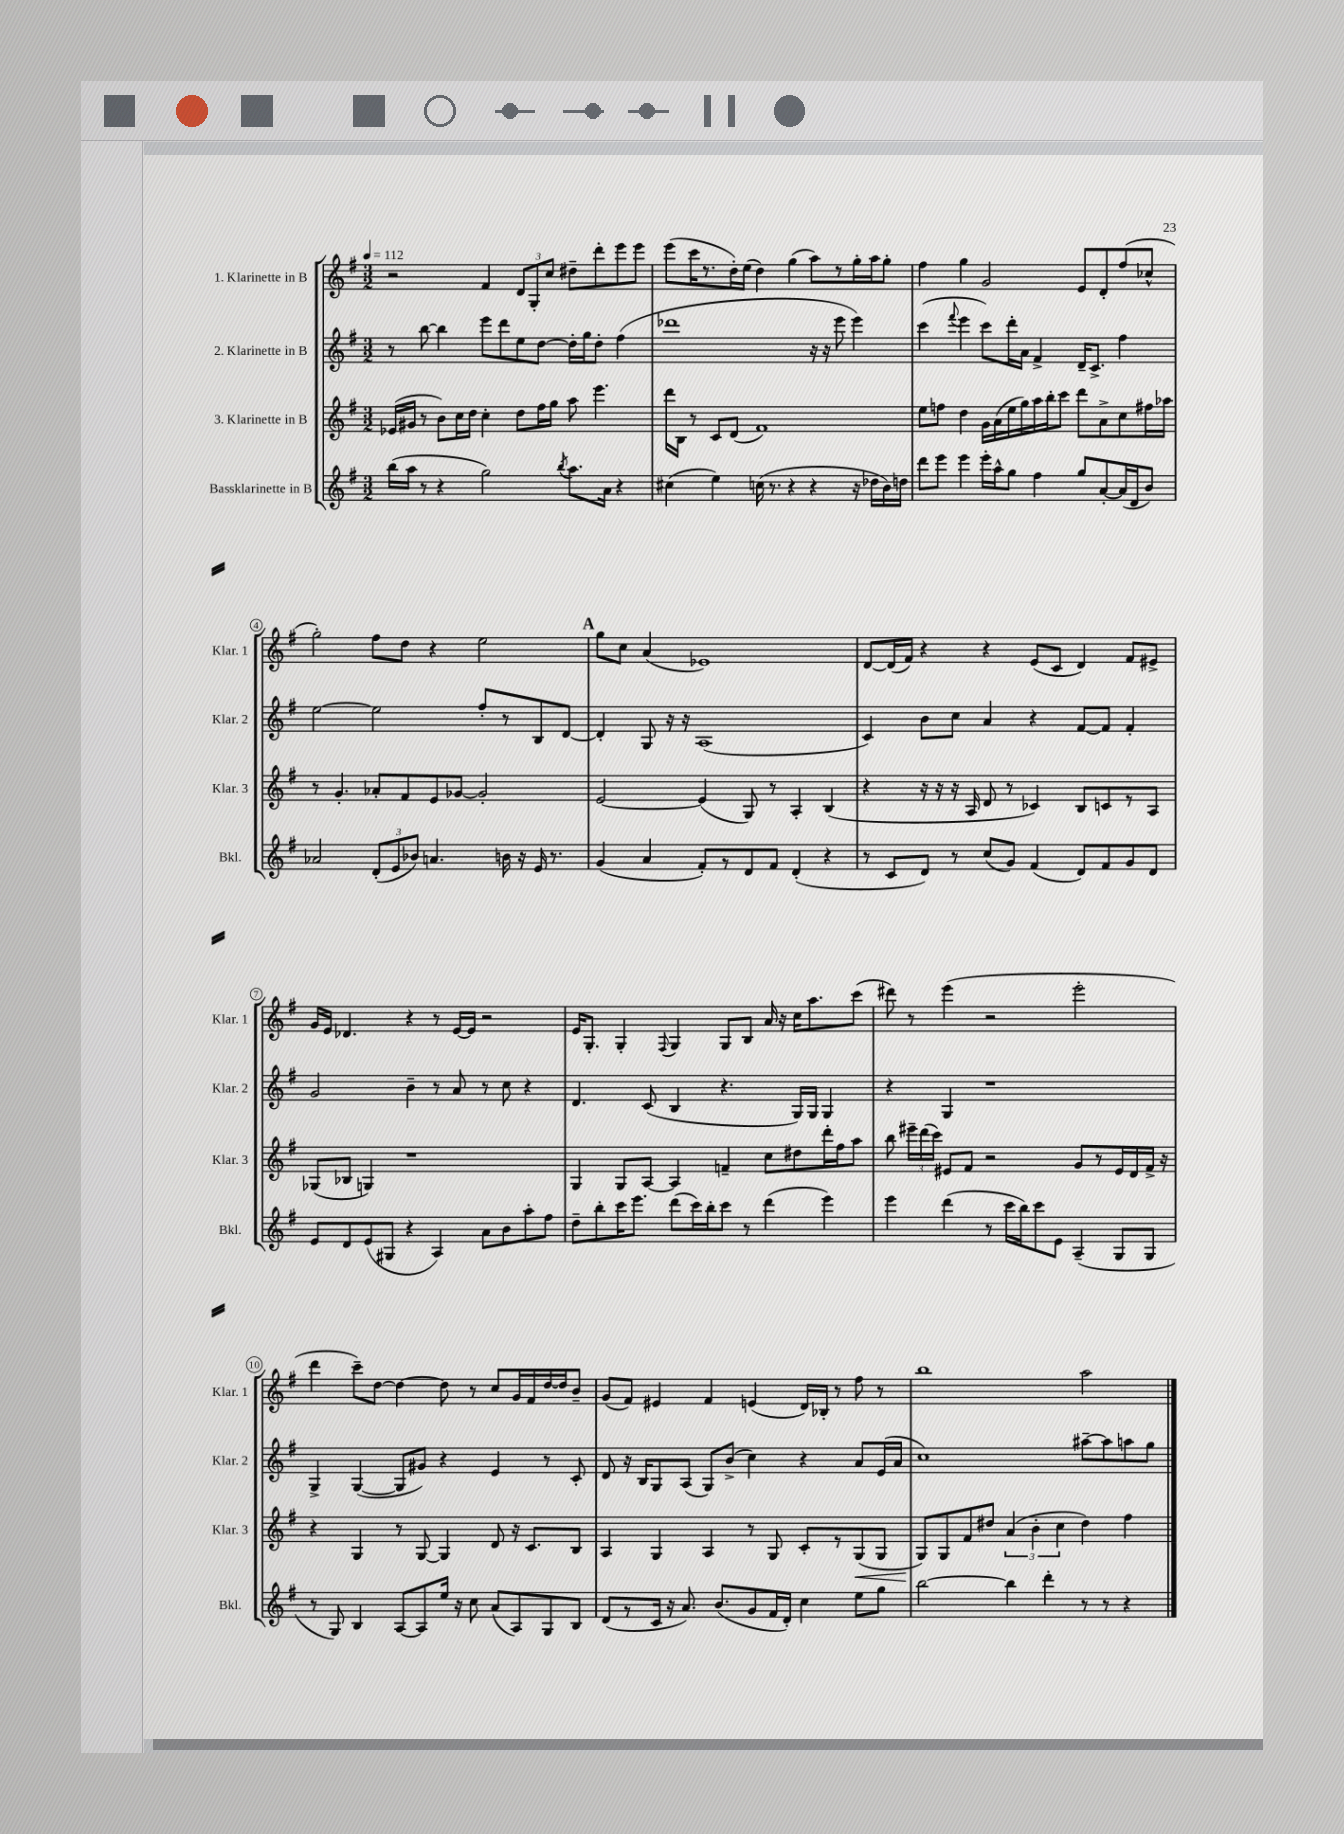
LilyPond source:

<<
\new StaffGroup <<
\new Staff = "s0" \with { instrumentName = "1. Klarinette in B" shortInstrumentName = "Klar. 1" } {
    \clef treble \key g \major \numericTimeSignature \time 3/2 \tempo 4 = 112
    \autoBeamOff r2 fis'4 \tuplet 3/2 { d'8[ g8-. c''8] } dis''8[-- d'''8-. e'''8 e'''8] |
    e'''8[( c'''16 r8. d''16-.) e''16]( d''4) g''4( a''8[) r8 g''16-. a''16 g''8]-. |
    fis''4 g''4 g'2 e'8[ d'8-. fis''8( ces''8]-^ |
    g''2-.) fis''8[ d''8] r4 e''2 |
    \mark \markup { \bold "A" } g''8[ c''8] a'4( ees'1) |
    d'8[~ d'16( fis'16]) r4 r4 e'8[( c'8] d'4) fis'8[ eis'8]-> |
    g'16[ e'16] des'4. r4 r8 e'16[~ e'16] r2 |
    e'16[ g8.]-. g4-. \appoggiatura { fis8 } g4 g8[ b8] a'16 r16 c''16[ a''8. c'''8]( |
    dis'''8) r8 e'''4( r2 e'''2-. |
    d'''4 c'''8[--) d''8]~ d''4~ d''8 r8 c''8[ g'16 fis'16 d''16~ d''16 b'8]-- |
    g'8[( fis'8]) eis'4 fis'4 e'4( d'16[) bes16]-. r8 fis''8 r8 |
    b''1 a''2 \bar "|." |
}
\new Staff = "s1" \with { instrumentName = "2. Klarinette in B" shortInstrumentName = "Klar. 2" } {
    \clef treble \key g \major \numericTimeSignature \time 3/2
    \autoBeamOff r8 b''8~ b''4 e'''8[ d'''8 e''8 d''8]~ d''16[-. g''16 d''8]-. fis''4( |
    des'''1 r16 r16 e'''8 e'''4) |
    c'''4( \appoggiatura { fis'''8 } e'''4 c'''8[) d'''16-. a'16] fis'4-> d'16[-- c'8.]-> fis''4 |
    e''2~ e''2 fis''8[-. r8 b8 d'8]~ |
    \mark \markup { \bold "A" } d'4-. g8 r16 r16 a1( |
    c'4) b'8[ c''8] a'4 r4 fis'8[~ fis'8] fis'4-. |
    g'2 b'4-- r8 a'8 r8 c''8 r4 |
    d'4. c'8( b4 r4. g16[) g16] g4 |
    r4 g4 r1 |
    g4-> g4~( g8[ gis'8]) r4 e'4 r8 c'8-. |
    d'8 r16 b16[ g8 a8]( g8[) b'8]->( c''4) r4 a'8[ e'16( a'16] |
    c''1) ais''8[~-- ais''8 a''8 g''8] \bar "|." |
}
\new Staff = "s2" \with { instrumentName = "3. Klarinette in B" shortInstrumentName = "Klar. 3" } {
    \clef treble \key g \major \numericTimeSignature \time 3/2
    \autoBeamOff ees'16[( gis'16] r8 b'8[) c''16 d''16] c''4-. d''8[ fis''16 g''16] a''8 e'''4. |
    d'''16[ b16] r8 c'8[ d'8]( fis'1) |
    e''8[ f''8] d''4 g'16[ a'16( e''16 g''16) a''16 b''16-. c'''8] d'''8[ a'8-> c''8 fis''16 aes''16] |
    r8 g'4.-. aes'8[-. fis'8 e'8 ges'8]~ ges'2-. |
    \mark \markup { \bold "A" } e'2~ e'4( g8) r8 a4-. b4( |
    r4 r16 r16 r16 a16 d'8 r8 ces'4) b8[ c'8 r8 a8] |
    ges8[( bes8] g4) r1 |
    g4 g8[ a8]~ a4 f'4-- c''8[ dis''8 d'''16-. fis''16 a''8] |
    b''8 \tuplet 3/2 { eis'''16[-- d'''16( c'''16]) } eis'8[ fis'8] r2 g'8[ r8 eis'16 d'16 fis'16]-> r16 |
    r4 g4 r8 g8~ g4 d'8 r16 c'8.[ b8] |
    a4 g4 a4 r8 g8 c'8[-. r8 g8\<( g8] |
    g8[\!) g8 fis'8 dis''8] \tuplet 3/2 { a'4( b'4-. c''4 } dis''4) fis''4 \bar "|." |
}
\new Staff = "s3" \with { instrumentName = "Bassklarinette in B" shortInstrumentName = "Bkl." } {
    \clef treble \key g \major \numericTimeSignature \time 3/2
    \autoBeamOff b''16[( a''16] r8 r4 g''2) \acciaccatura { b''8 } a''8.[ a'16] r4 |
    cis''4( e''4) c''16( r8. r4 r4 r16 des''16[ b'16) d''16] |
    d'''8[ e'''8] e'''4 e'''16[-. a''16-^ g''8] fis''4 g''8[ a'8~-. a'16( d'16 b'8]) |
    aes'2 \tuplet 3/2 { d'8[-.( e'8 bes'8]) } a'4. b'16 r16 e'16 r8. |
    \mark \markup { \bold "A" } g'4( a'4 fis'8[-.) r8 d'8 fis'8] d'4-.( r4 |
    r8 c'8[ d'8]) r8 c''8[( g'8]) fis'4( d'8[) fis'8 g'8 d'8] |
    e'8[ d'8 e'8( gis8] r4 a4) a'8[ b'8 a''8-. fis''8] |
    d''8[-- b''8-. c'''16 e'''8.] d'''8[( c'''16) b''16-. c'''8] r8 d'''4( e'''4) |
    e'''4 d'''4( r8 c'''16[ b''16) c'''8 e'8] a4--( g8[ g8] |
    r8 g8) b4 a8[~ a8 e''16] r16 c''8 a'8[( a8) g8 b8] |
    d'8[( r8 c'16] r16 a'8.) b'8.[( g'8 fis'16 d'16]-.) c''4 e''8[ g''8] |
    b''2~ b''4 d'''4-. r8 r8 r4 \bar "|." |
}
>>
>>
\layout { \context { \Score \override BarNumber.stencil = #(make-stencil-circler 0.1 0.3 ly:text-interface::print) } }
